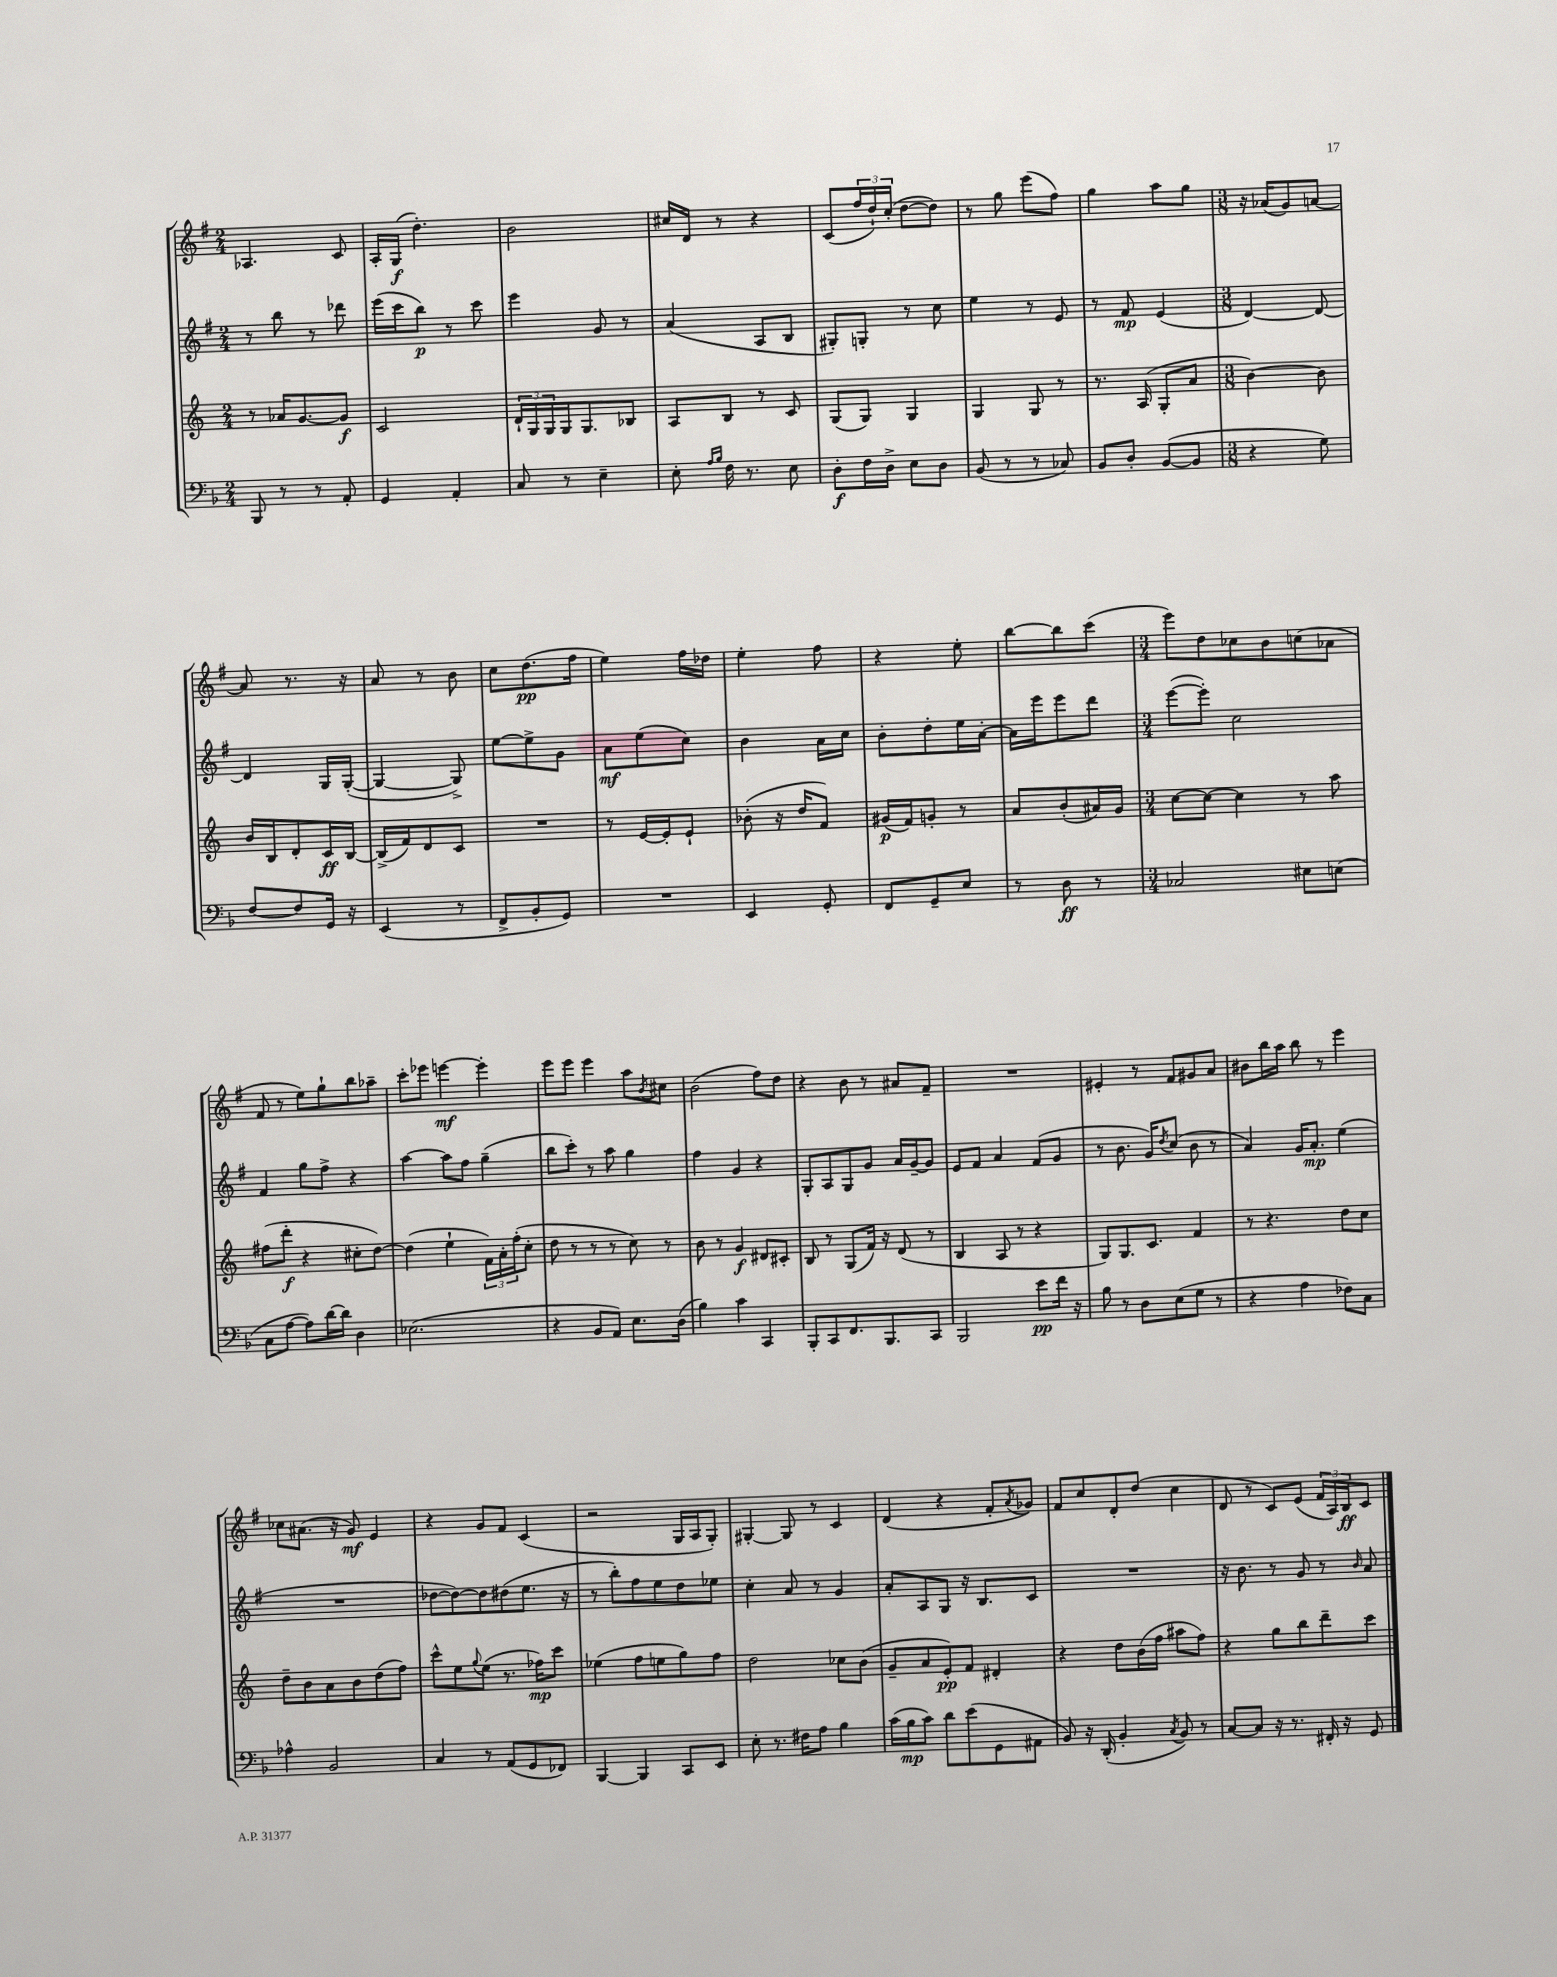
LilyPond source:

<<
\new StaffGroup <<
\new Staff = "s0" {
    \clef treble \key g \major \numericTimeSignature \time 2/4
    aes4. c'8 |
    a16-. g16\f( d''4.-.) |
    b'2 |
    cis''16 d'16 r8 r4 |
    c'8( \tuplet 3/2 { fis''16 d''16-!) c''16-.( } d''8~ d''8) |
    r8 g''8 e'''8( fis''8) |
    g''4 a''8 g''8 |
    \numericTimeSignature \time 3/8 r16 aes'16( g'8) a'8~ |
    a'8 r8. r16 |
    a'8 r8 b'8 |
    c''8 d''8.\pp( fis''16 |
    e''4) fis''16 des''16 |
    e''4-. fis''8 |
    r4 e''8-. |
    b''8~ b''8 c'''8( |
    \numericTimeSignature \time 3/4 e'''8) d''8 ces''8 b'8 c''8( aes'8 |
    fis'8 r8 e''8) g''8-! b''8 aes''8-- |
    c'''8-. ees'''8 e'''4~\mf e'''4-. |
    e'''8 e'''8 e'''4 a''8 \acciaccatura { b'8 } cis''8 |
    b'2( fis''8) d''8 |
    r4 b'8 r8 ais'8 fis'8-- |
    R2. |
    eis'4-. r8 fis'8 gis'8 a'8 |
    bis'8 b''16 a''16 b''8 r8 e'''4 |
    ces''8 ais'8.( r16 g'8\mf) e'4 |
    r4 g'8 fis'8 c'4( |
    r2 g16 a16 g8-.) |
    gis4~-. gis8 r8 c'4 |
    d'4( r4 fis'8-. \acciaccatura { a'8 } ges'8) |
    fis'8 c''8 d'8-. d''8( c''4 |
    d'8 r8 c'8) e'8( \tuplet 3/2 { fis'16 a16) b16\ff } c'8 \bar "|." |
}
\new Staff = "s1" {
    \clef treble \key g \major \numericTimeSignature \time 2/4
    r8 b''8 r8 des'''8 |
    e'''16( c'''16 b''8\p) r8 c'''8 |
    e'''4 g'8 r8 |
    a'4( a8 b8 |
    gis8-.) g8-. r8 c''8 |
    e''4 r8 e'8 |
    r8 fis'8\mp e'4( |
    \numericTimeSignature \time 3/8 d'4~) d'8~ |
    d'4 g16 g16~-.( |
    g4~ g8->) |
    e''8~ e''8-> g'8 |
    a'8\mf e''8( c''8) |
    b'4 a'16 c''16 |
    b'8-. d''8-. e''16 a'16~-. |
    a'16 e'''16 e'''8 d'''8 |
    \numericTimeSignature \time 3/4 e'''8~( e'''8-.) c''2 |
    fis'4 g''8 fis''8-> r4 |
    a''4~ a''8 fis''8 g''4--( |
    b''8 c'''8-.) r8 a''8 g''4 |
    fis''4 g'4 r4 |
    g8-. a8 g8 g'8 a'16 g'16~-- g'8 |
    e'8 fis'8 a'4 fis'8( g'8 |
    r8 b'8. g'16) \acciaccatura { d''8 } c''8( b'8 r8 |
    a'4) g'16 a'8.-.\mp e''4( |
    R2. |
    des''8~ des''8~) des''8 dis''8( e''8. r16 |
    r8 b''8-.) fis''8 e''8 d''8 ees''8 |
    c''4-. a'8 r8 g'4 |
    a'8-. a8 g8 r16 b8. c'8 |
    R2. |
    r16 b'8. r8 g'8 r8 \grace { b'16 } a'8 \bar "|." |
}
\new Staff = "s2" {
    \clef treble \key c \major \numericTimeSignature \time 2/4
    r8 aes'16 g'8.~ g'8\f |
    c'2 |
    \tuplet 3/2 { d'16-! g16 g16 } g16 g8. bes8 |
    a8 b8 r8 c'8 |
    g8( g8) g4 |
    g4 g8 r8 |
    r8. a16( g8-. a'8 |
    \numericTimeSignature \time 3/8 b'4~) b'8 |
    b'16 b16 d'8-. c'16\ff b16~ |
    b16->( f'16) d'8 c'8 |
    R4. |
    r8 e'16~ e'16-. e'8-! |
    bes'8-.( r16 d''16 f'8) |
    gis'16\p( f'16) g'8-. r8 |
    a'8 b'8-.( ais'16) g'16 |
    \numericTimeSignature \time 3/4 c''8~ c''8~ c''4 r8 a''8 |
    fis''8( d'''8-.\f r4 cis''8-. d''8~) |
    d''4( e''4-! \tuplet 3/2 { f'16) a'16-. f''16-.( } c''8-. |
    d''8 r8 r8 r8 c''8) r8 |
    b'8 r8 g'4\f dis'8 cis'8-. |
    b8 r8 g8( f'16) r16 d'8( r8 |
    b4 a8 r8 r4 |
    g8) g8. c'8. f'4 |
    r8 r4. d''8 c''8 |
    d''8-- b'8 a'8 b'8 d''8( f''8) |
    c'''8-^ e''8 \appoggiatura { g''8 } e''8( r8. fes''16\mp) c'''8 |
    ees''4( f''8 e''8 g''8) f''8 |
    d''2 ces''8 b'8( |
    g'8-- a'8 e'8-.\pp) f'8 dis'4-. |
    r4 d''8 b'16( f''16 ais''8 f''8) |
    r4 g''8 b''8 d'''8-- c'''8 \bar "|." |
}
\new Staff = "s3" {
    \clef bass \key f \major \numericTimeSignature \time 2/4
    bes,,8 r8 r8 a,8-. |
    g,4 a,4-. |
    c8 r8 e4-- |
    e8-. \grace { a16 bes16 } f16 r8. e8 |
    d8-.\f f16 d16-> e8 d8 |
    bes,8( r8 r8 ces8) |
    bes,8 d8-. bes,8~( bes,8 |
    \numericTimeSignature \time 3/8 r4 g8) |
    f8~ f8 g,16 r16 |
    e,4( r8 |
    f,8-> bes,8-. g,8) |
    R4. |
    e,4 g,8-. |
    f,8 g,8-- e8 |
    r8 d8\ff r8 |
    \numericTimeSignature \time 3/4 ces2 eis8 e8( |
    c8 a8~ a8) d'16~ d'16 d4 |
    ees2.( |
    r4 bes,8 a,8) e8. d16( |
    bes4) c'4 c,4 |
    bes,,8-. c,8 f,8. bes,,8. c,8 |
    bes,,2 e'8\pp f'16 r16 |
    bes8 r8 d8 e8( g8 r8 |
    r4 a4 fes8) c8 |
    aes4-^ bes,2 |
    c4 r8 a,8( g,8 fes,8) |
    bes,,4~ bes,,4 c,8 e,8 |
    e8-. r8. fis16 a8 bes4 |
    c'16( bes16\mp c'8) d'8 e'8( g,8 ais,8 |
    bes,8) r16 d,16-.( bes,4-. \acciaccatura { c8 } bes,8) r8 |
    c8~ c8 r16 r8. fis,16-. r16 g,8 \bar "|." |
}
>>
>>
\layout { \context { \Score \remove "Bar_number_engraver" } }
